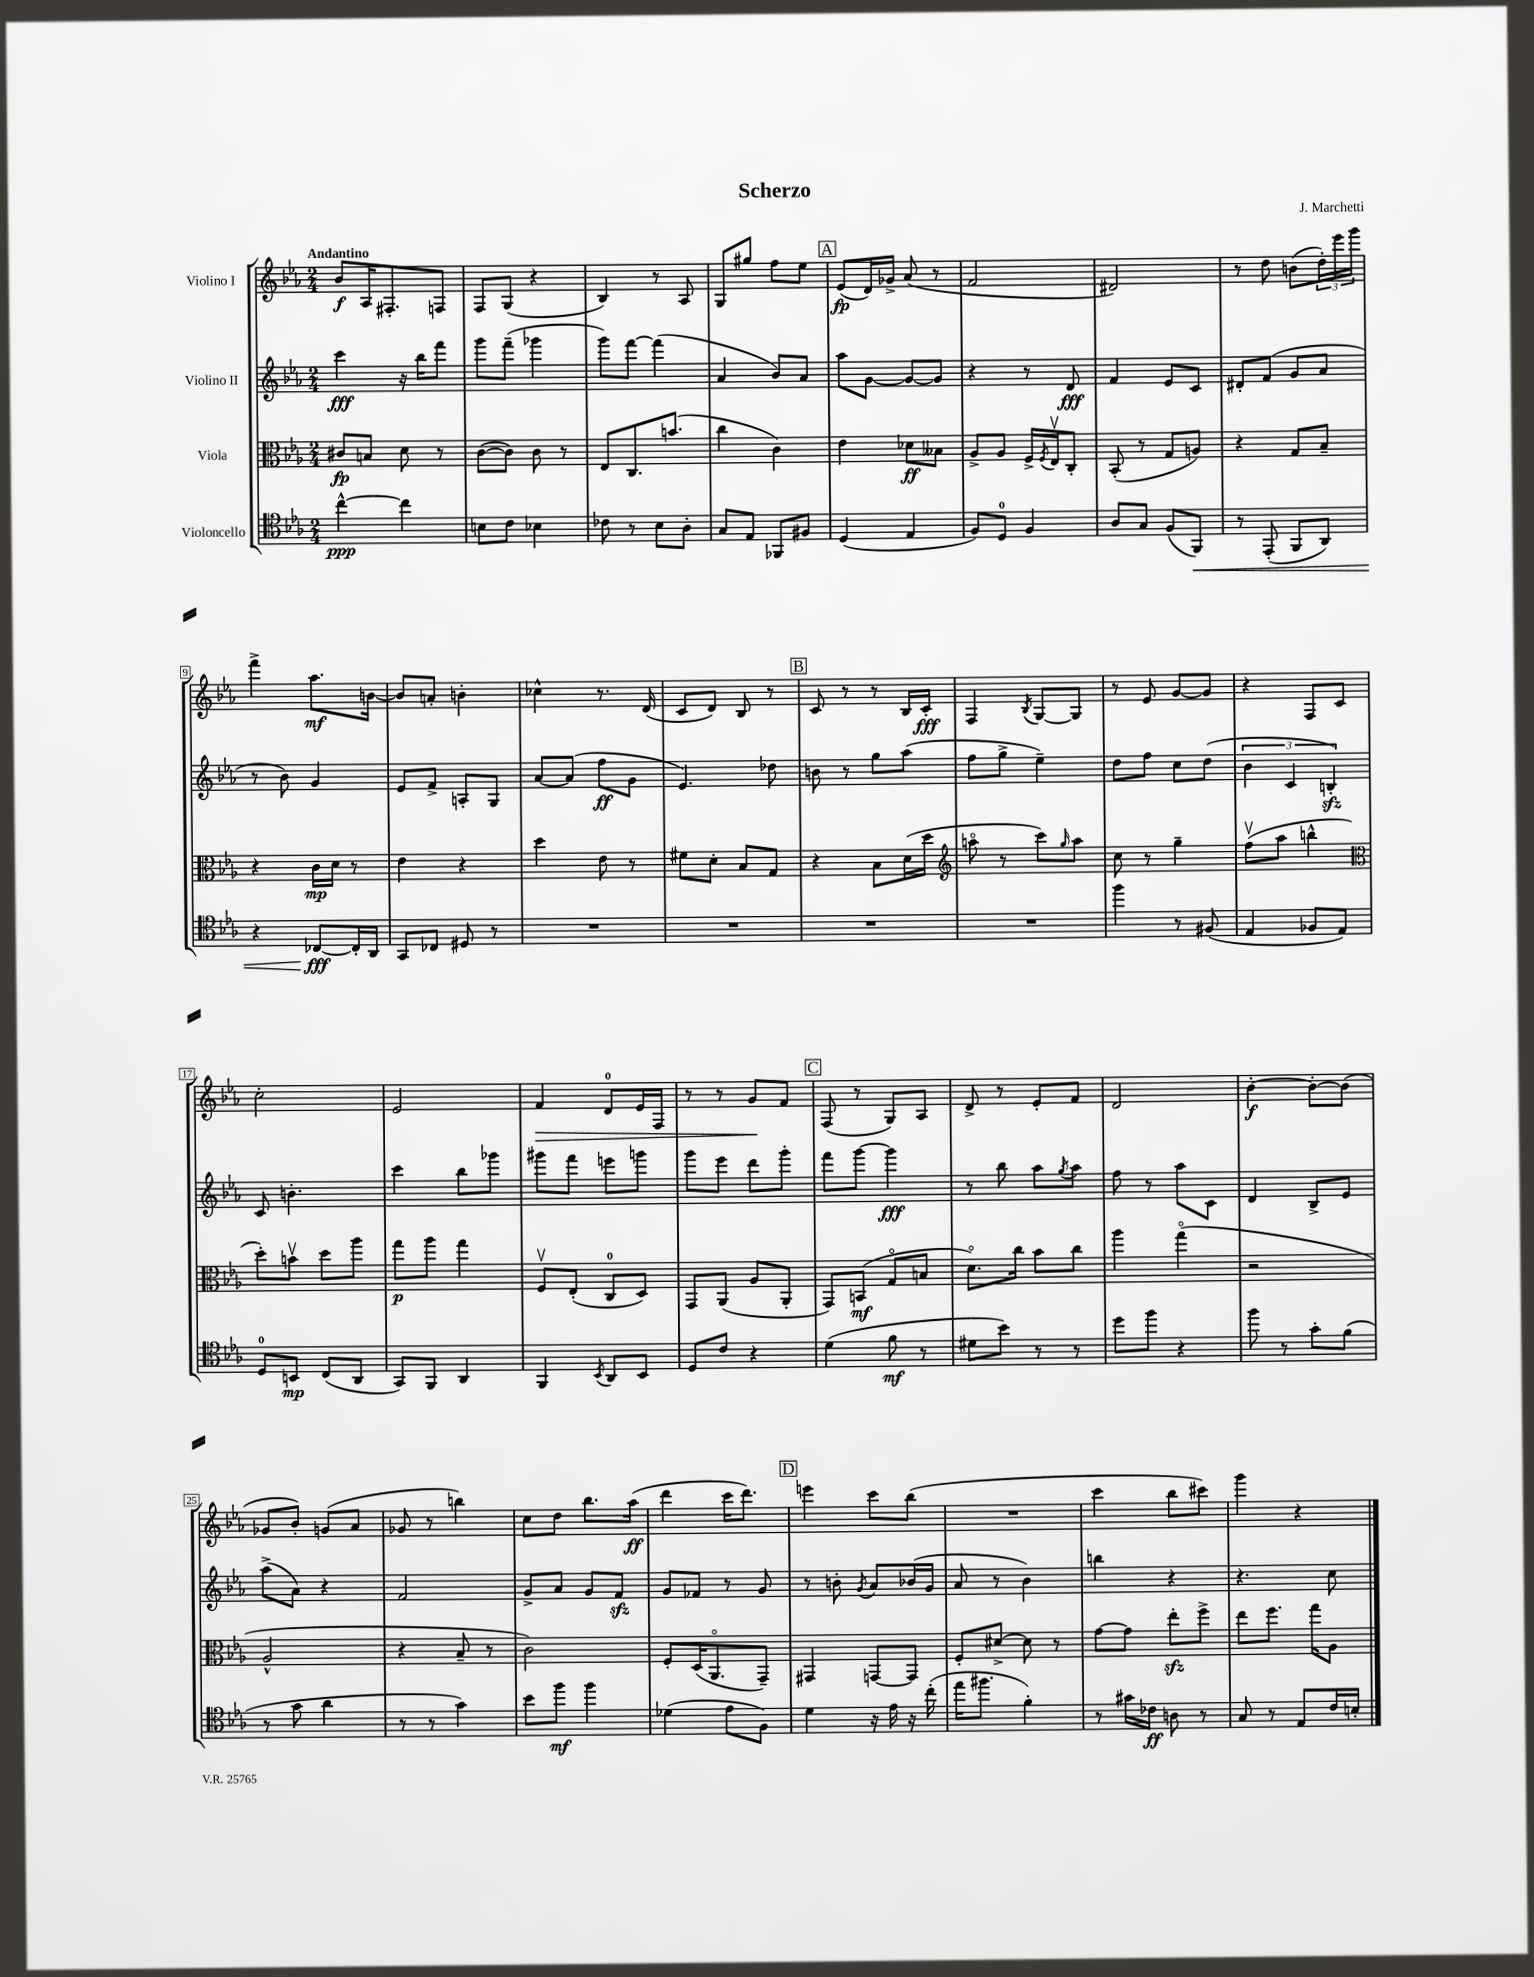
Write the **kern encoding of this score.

**kern	**kern	**kern	**kern
*staff4	*staff3	*staff2	*staff1
*clefC4	*clefC3	*clefG2	*clefG2
*k[b-e-a-]	*k[b-e-a-]	*k[b-e-a-]	*k[b-e-a-]
*M2/4	*M2/4	*M2/4	*M2/4
[4cc^^\	8c#/L	4ccc\	8b-/L
.	8B/J	.	16A-/K
.	.	.	8.F#'/
4cc\]	8d\	16r	.
.	.	16bb-\LK	.
.	8r	8fff\J	8F/J
=	=	=	=
8B\L	([8c\L	8ggg\L	8F/L
8c\J	8c\]J)	(8fff~\J	(8G/J
4B-\	8c\	4ggg-\	4r
.	8r	.	.
=	=	=	=
8c-\	8E-/L	8ggg\L)	4B-/)
8r	8.C/	[8fff\J	.
8B-\L	.	(4fff\]	8r
.	(8.b/J	.	.
8A-'\J	.	.	8A-/
=	=	=	=
8G/L	4cc\	4a-/	8G/L
8E-/J	.	.	8gg#/J
8FF-/L	4c\)	8b-/L)	8ff\L
8F#/J	.	8a-/J	8ee-\J
=	=	=	=
(4D/	4e-\	8aa-\L	(8e-/L
.	.	[8g\J	16d/L)
.	.	.	16g-^/JJ
4E-/	8d-\L	8g/_L	(8a-/
.	8B--\J	8g/]J	8r
=	=	=	=
8F/L)	8A-^/L	4r	2f/
8D/J	8A-/J	.	.
4F/	16F^/LL	8r	.
.	8qF/	.	.
.	16E-v/J	.	.
.	8C'/J	8d/	.
=	=	=	=
8A-/L	(8BB-'/	4f/	2d#/)
8G/J	8r	.	.
(8F/L	8G/L	8e-/L	.
8FF/J)	8A/J)	8c/J	.
=	=	=	=
8r	4r	8d#'/L	8r
(8EE-'/	.	(8f/J	8dd\
8FF/L	8G/L	8g/L	(8b\L
8AA-/J)	8B-~/J	8a-/J	24dd'\L)
.	.	.	24eee-\
.	.	.	24ggg\JJ
=	=	=	=
4r	4r	8r	4fff^\
.	.	8b-\)	.
[8C-/L	16c\LL	4g/	8.aa-\L
.	16d\JJ	.	.
16C-'/]L	8r	.	.
16AA-/JJ	.	.	[16b\Jk
=	=	=	=
8GG/L	4e-\	8e-/L	8b/]L
8C-/J	.	8f^/J	8a'/J
8D#/	4r	8A'/L	4b'\
8r	.	8G/J	.
=	=	=	=
2r	4dd\	[8a-/L	4cc-^^\
.	.	(8a-/]J	.
.	8e-\	8ff\L	8.r
.	8r	8g\J	.
.	.	.	(16d/
=	=	=	=
2r	8f#\L	4.e-/)	8c/L
.	8d'\J	.	8d/J)
.	8B-/L	.	8B-/
.	8G/J	8dd-\	8r
=	=	=	=
2r	4r	8b\	8c/
.	.	8r	8r
.	8B-\L	8gg\L	8r
.	(16d\L	(8aa-\J	16B-/LL
.	16dd\JJ	.	16c'/JJ
=	=	=	=
*	*clefG2	*	*
2r	8aao\	8ff\L	4F/
.	8r	8gg^\J	.
.	.	.	8qB-/
.	8ccc\L)	4ee-~\)	[8G/L
.	16qqgg/	.	.
.	8aa\J	.	8G/]J
=	=	=	=
4ff\	8cc\	8dd\L	8r
.	8r	8ff\J	8e-/
8r	4gg~\	8cc\L	[8g/L
(8F#/	.	(8dd\J	8g/]J
=	=	=	=
4E-/	(8ffv\L	6b-\	4r
.	8aa-\J	.	.
.	.	6c/	.
8F-/L	4bb^^\	.	8F/L
.	.	6B'/)	.
8E-/J)	.	.	8c/J
=	=	=	=
*	*clefC3	*	*
8D/L	8dd'\L)	8c/	2cc'\
8BB/J	8bv\J	4.b'\	.
(8C/L	8dd\L	.	.
8AA-/J	8aa-\J	.	.
=	=	=	=
8GG/L)	8gg\L	4ccc\	2e-/
8FF/J	8aa-\J	.	.
4AA-/	4gg\	8bb-\L	.
.	.	8ggg-\J	.
=	=	=	=
4FF/	8Fv/L	8ggg#\L	4f/
.	(8E-'/J	8fff\J	.
8qBB-/	.	.	.
8AA-/L	8C/L	8eee\L	8d/L
8BB-/J	8D/J)	8ggg\J	16e-/L
.	.	.	16F/JJ
=	=	=	=
8D/L	8GG/L	8ggg\L	8r
8c/J	(8AA-/J	8eee-\J	8r
4r	8A-/L	8ddd\L	8g/L
.	8AA-'/J	8ggg'\J	8f/J
=	=	=	=
(4d\	8GG/L)	8fff\L	(8F/
.	(8BB/J	[8ggg\J	8r
8f\	8Go/L	4ggg\]	8G/L)
8r	8B/J	.	8A-/J
=	=	=	=
8d#\L	8.do\L)	8r	8d^/
8b-\J)	.	8bb-\	8r
.	16cc\Jk	.	.
8r	8b-\L	8aa-\L	8e-'/L
.	.	8qgg/	.
8r	8cc\J	8aa-\J	8f/J
=	=	=	=
8dd\L	4aa-\	8ff\	2d/
8ff\J	.	8r	.
4r	(4ggo\	8aa-\L	.
.	.	8c\J	.
=	=	=	=
8ff\	2r	4d/	[4b-'\
8r	.	.	.
8g'\L	.	8B-^/L	8b-'\_L
(8f\J	.	8e-/J	(8b-\]J
=	=	=	=
8r	2A-^^/	(8aa-^\L	8g-/L
8g\	.	8a-\J)	8b-'/J)
4a-\	.	4r	(8g/L
.	.	.	8a-/J
=	=	=	=
8r	4r	2f/	8g-/
8r	.	.	8r
4g\)	8B-~/	.	4bb\)
.	8r	.	.
=	=	=	=
8b-\L	2c\)	8g^/L	8cc\L
8ff\J	.	8a-/J	8dd\J
4ff\	.	8g/L	8.bb-\L
.	.	8f/J	.
.	.	.	(16aa-\Jk
=	=	=	=
(4d-\	8F'/L	8g/L	4ddd\
.	(16D/K	8f-/J	.
.	8.AA-o/	.	.
8e-\L	.	8r	16ccc\LK
.	.	.	8.ddd\J)
8F\J)	8GG~/J)	8g/	.
=	=	=	=
4d\	4GG#/	8r	4eee\
.	.	8b'\	.
.	.	8qg/	.
16r	[8GG/L	8a-/L	8ccc\L
16e-\	.	.	.
16r	8GG/]J	(16b-/L	(8bb-\J
(16cc'\	.	16g/JJ	.
=	=	=	=
16ee-\LK	8F'/L	8a-/	2r
8.ff#\J	.	.	.
.	[8d#^/J	8r	.
4f'\)	8d#\]	4b-\)	.
.	8r	.	.
=	=	=	=
8r	[8g\L	4bb\	4ccc\
16g#\LL	8g\]J	.	.
16c-\JJ	.	.	.
8A\	8ee-'\L	4r	8bb-\L
8r	8ff^\J	.	8ccc#\J)
=	=	=	=
8G/	8ee-\L	4.r	4ggg\
8r	8.ff\J	.	.
8E-/L	.	.	4r
.	16gg\LK	.	.
16c/L	8A-\J	8cc\	.
16B'/JJ	.	.	.
==	==	==	==
*-	*-	*-	*-
